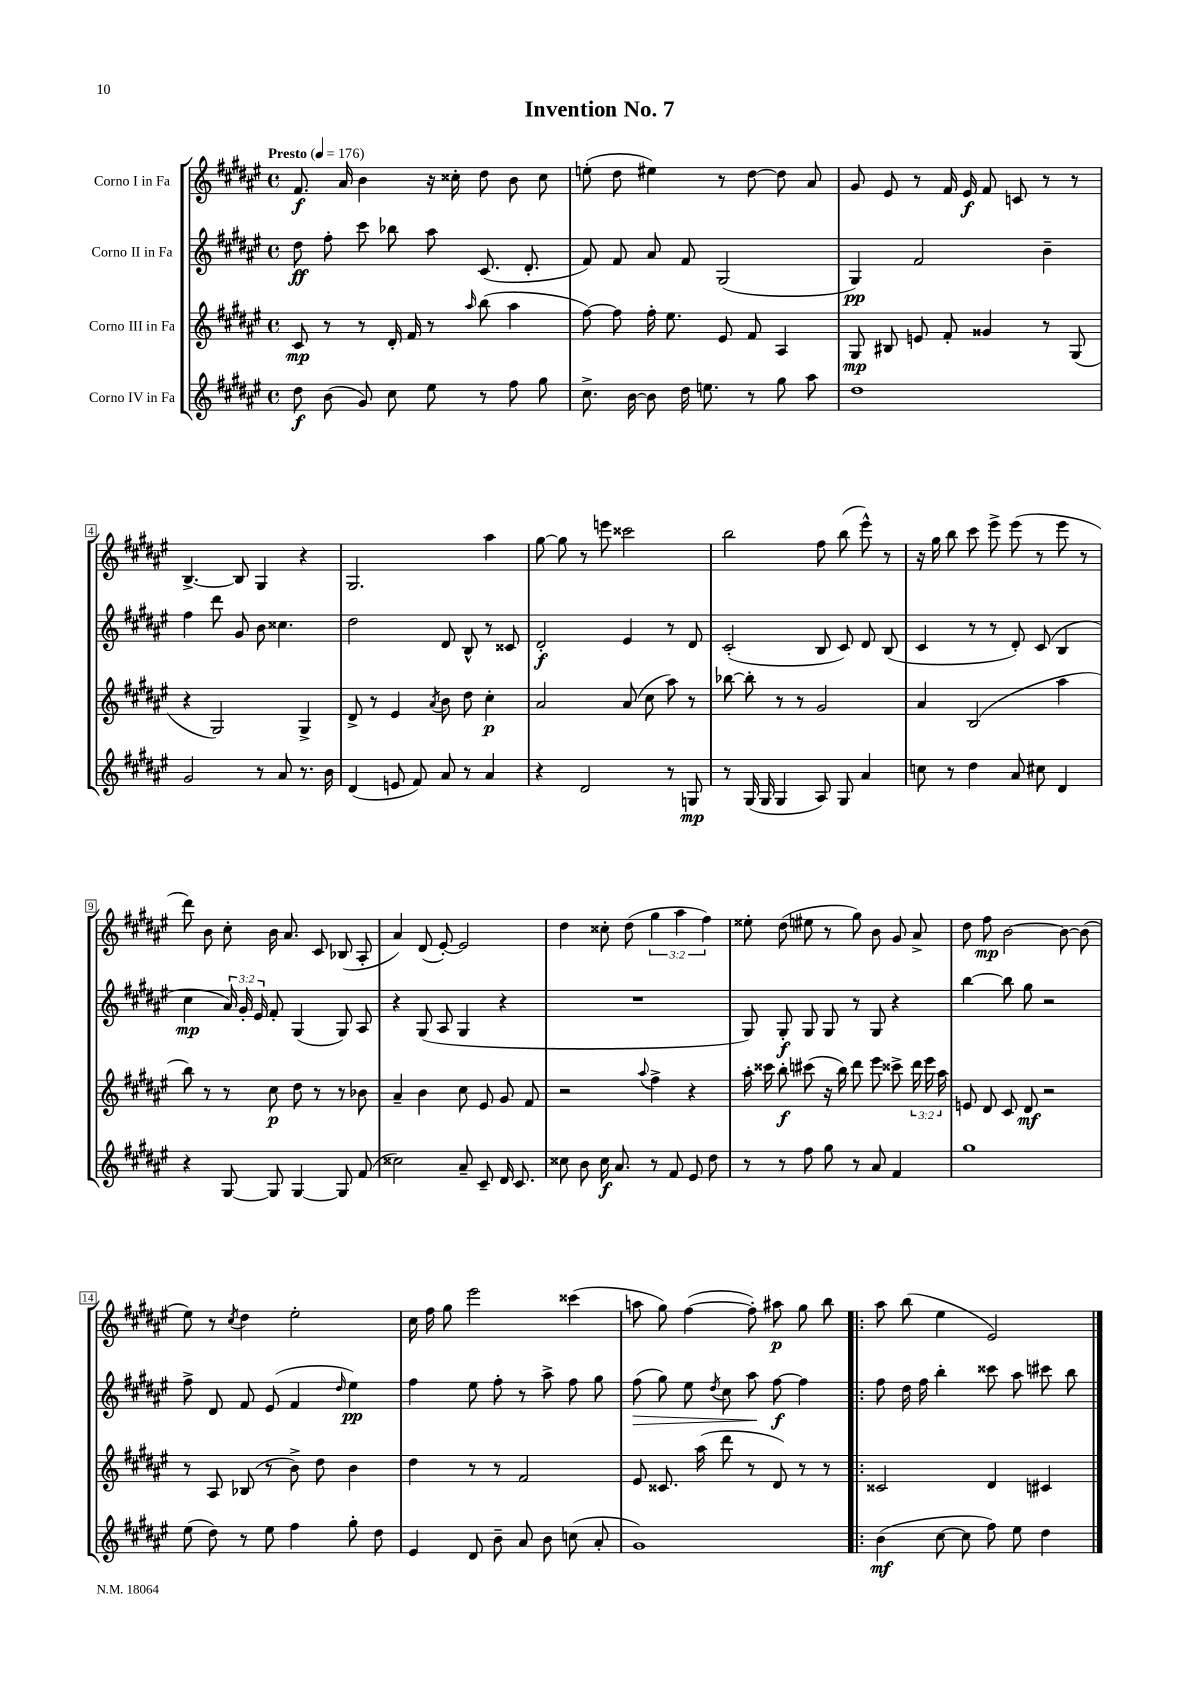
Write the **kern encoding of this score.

**kern	**kern	**kern	**kern
*staff4	*staff3	*staff2	*staff1
*clefG2	*clefG2	*clefG2	*clefG2
*k[f#c#g#d#a#e#]	*k[f#c#g#d#a#e#]	*k[f#c#g#d#a#e#]	*k[f#c#g#d#a#e#]
*M4/4	*M4/4	*M4/4	*M4/4
*met(c)	*met(c)	*met(c)	*met(c)
*MM176	*MM176	*MM176	*MM176
8dd#\	8c#/	8dd#\	8.f#/
(8b\	8r	8ff#'\	.
.	.	.	16a#/
8g#/)	8r	8ccc#\	4b\
8cc#\	16d#'/	8bb-\	.
.	16f#/	.	.
8ee#\	8r	8aa#\	16r
.	.	.	16cc##'\
.	16qqaa#/	.	.
8r	(8bb\	(8.c#/	8dd#\
8ff#\	4aa#\	.	8b\
.	.	8.d#'/	.
8gg#\	.	.	8cc##\
=	=	=	=
8.cc#^\	[8ff#\)	8f#/)	(8ee'\
.	8ff#\]	8f#/	8dd#\
[16b\	.	.	.
8b\]	16ff#'\	8a#/	4ee#\)
.	8.ee#\	.	.
16dd#\	.	8f#/	.
8.ee\	.	.	.
.	8e#/	(2G#/	8r
8r	8f#/	.	[8dd#\
8gg#\	4A#/	.	8dd#\]
8aa#\	.	.	8a#/
=	=	=	=
1dd#	8G#/	4G#/)	8g#/
.	8B#/	.	8e#/
.	8e/	2f#/	8r
.	8f#'/	.	16f#/
.	.	.	16e#/
.	4g##/	.	8f#/
.	.	.	8c/
.	8r	4b~\	8r
.	(8G#/	.	8r
=	=	=	=
2g#/	4r	4ff#\	[4.B^/
.	2G#/)	8ddd#\	.
.	.	8g#/	8B/]
8r	.	8b\	4G#/
8a#/	.	4.cc##\	.
8.r	4G#^/	.	4r
16b\	.	.	.
=	=	=	=
(4d#/	8d#^/	2dd#\	2.G#/
.	8r	.	.
8e/	4e#/	.	.
8f#/)	.	.	.
.	8qa#/	.	.
8a#/	8b\	8d#/	.
8r	8dd#\	8B^^/	.
4a#/	4cc#'\	8r	4aa#\
.	.	8c##/	.
=	=	=	=
4r	2a#/	2d#'/	[8gg#\
.	.	.	8gg#\]
2d#/	.	.	8r
.	.	.	8eee\
.	(8a#/	4e#/	2ccc##\
.	8cc#\	.	.
8r	8aa#\)	8r	.
8G/	8r	8d#/	.
=	=	=	=
8r	[8bb-\	(2c#'/	2bb\
(16G#/	8bb-'\]	.	.
16G#/	.	.	.
4G#/	8r	.	.
.	8r	.	.
8A#/)	2g#/	8B/	8ff#\
8G#/	.	8c#/)	(8bb\
4a#/	.	8d#/	8eee#^^\)
.	.	(8B/	8r
=	=	=	=
8cc\	4a#/	4c#/	16r
.	.	.	16gg#\
8r	.	.	8bb\
4dd#\	(2B/	8r	8ccc#\
.	.	8r	8eee#^\
8a#/	.	8d#'/)	(8eee#\
8cc#\	.	(8c#/	8r
4d#/	4aa#\	4B/	8eee#\
.	.	.	8r
=	=	=	=
4r	8bb\)	4cc#\	8ddd#\)
.	8r	.	8b\
[8G#/	8r	24a#/)	8cc#'\
.	.	24g#'/	.
.	.	24e#/	.
8G#/]	8cc#\	8f#'/	16b\
.	.	.	8.a#/
[4G#/	8dd#\	(4G#/	.
.	8r	.	8c#/
8G#/]	8r	8G#/)	(8B-/
(8f#/	8b-\	8A#/	8A#'/
=	=	=	=
2cc##\)	4a#~/	4r	4a#/)
.	4b\	(8G#/	(8d#/
.	.	8A#/	[8e#'/)
8a#~/	8cc#\	4G#/	2e#/]
8c#~/	8e#/	.	.
16d#/	8g#/	4r	.
8.c#/	.	.	.
.	8f#/	.	.
=	=	=	=
8cc##\	2r	1r	4dd#\
8b\	.	.	.
16cc##\	.	.	8cc##'\
8.a#/	.	.	.
.	.	.	(8dd#\
.	8qqaa#/	.	.
8r	4ff#^\	.	6gg#\
8f#/	.	.	.
.	.	.	6aa#\
8e#/	4r	.	.
.	.	.	6ff#\)
8dd#\	.	.	.
=	=	=	=
8r	16aa#'\	8G#/)	8ee##'\
.	16ccc##\	.	.
8r	8bb'\	8G#'/	(8dd#\
8ff#\	(8ccc#\	8G#/	8ee#\
8gg#\	16r	8G#/	8r
.	16bb\)	.	.
8r	8ddd#\	8r	8gg#\)
8a#/	8eee#\	8G#/	8b\
4f#/	8ccc##^\	4r	8g#/
.	24ddd#\	.	8a#^/
.	24eee#\	.	.
.	24aa#\	.	.
=	=	=	=
1gg#	8e/	[4bb\	8dd#\
.	8d#/	.	8ff#\
.	8c#/	8bb\]	[2b\
.	8d#/	8gg#\	.
.	2r	2r	.
.	.	.	8b\_
.	.	.	(8b\]
=	=	=	=
(8ee#\	8r	8ff#^\	8ee#\)
8dd#\)	8A#/	8d#/	8r
.	.	.	8qcc#/
8r	(8B-/	8f#/	4dd#\
8ee#\	8r	(8e#/	.
4ff#\	8b^\)	4f#/	2ee#'\
.	8dd#\	.	.
.	.	16qqdd#/	.
8gg#'\	4b\	4ee#\)	.
8dd#\	.	.	.
=	=	=	=
4e#/	4dd#\	4ff#\	16cc#\
.	.	.	16ff#\
.	.	.	8gg#\
8d#/	8r	8ee#\	2eee#\
8b~\	8r	8ff#'\	.
8a#/	2f#/	8r	.
8b\	.	8aa#^\	.
(8cc\	.	8ff#\	(4ccc##\
8a#'/	.	8gg#\	.
=	=	=	=
1g#)	8e#/	(8ff#\	8aa\
.	8.c##/	8gg#\)	8gg#\)
.	.	8ee#\	([4ff#\
.	(16aa#\	.	.
.	.	8qdd#/	.
.	8ddd#\	8cc#\	.
.	8r	8aa#\	8ff#'\])
.	8d#/)	[8ff#\	8aa#\
.	8r	4ff#\]	8gg#\
.	8r	.	8bb\
=!|:	=!|:	=!|:	=!|:
(4b\	2c##/	8ff#\	8aa#\
.	.	16dd#\	(8bb\
.	.	16ff#\	.
[8cc#\	.	4bb'\	4ee#\
8cc#\]	.	.	.
8ff#\)	4d#/	8ccc##\	2e#/)
8ee#\	.	8aa#\	.
4dd#\	4c#/	8ccc#\	.
.	.	8bb\	.
==	==	==	==
*-	*-	*-	*-
